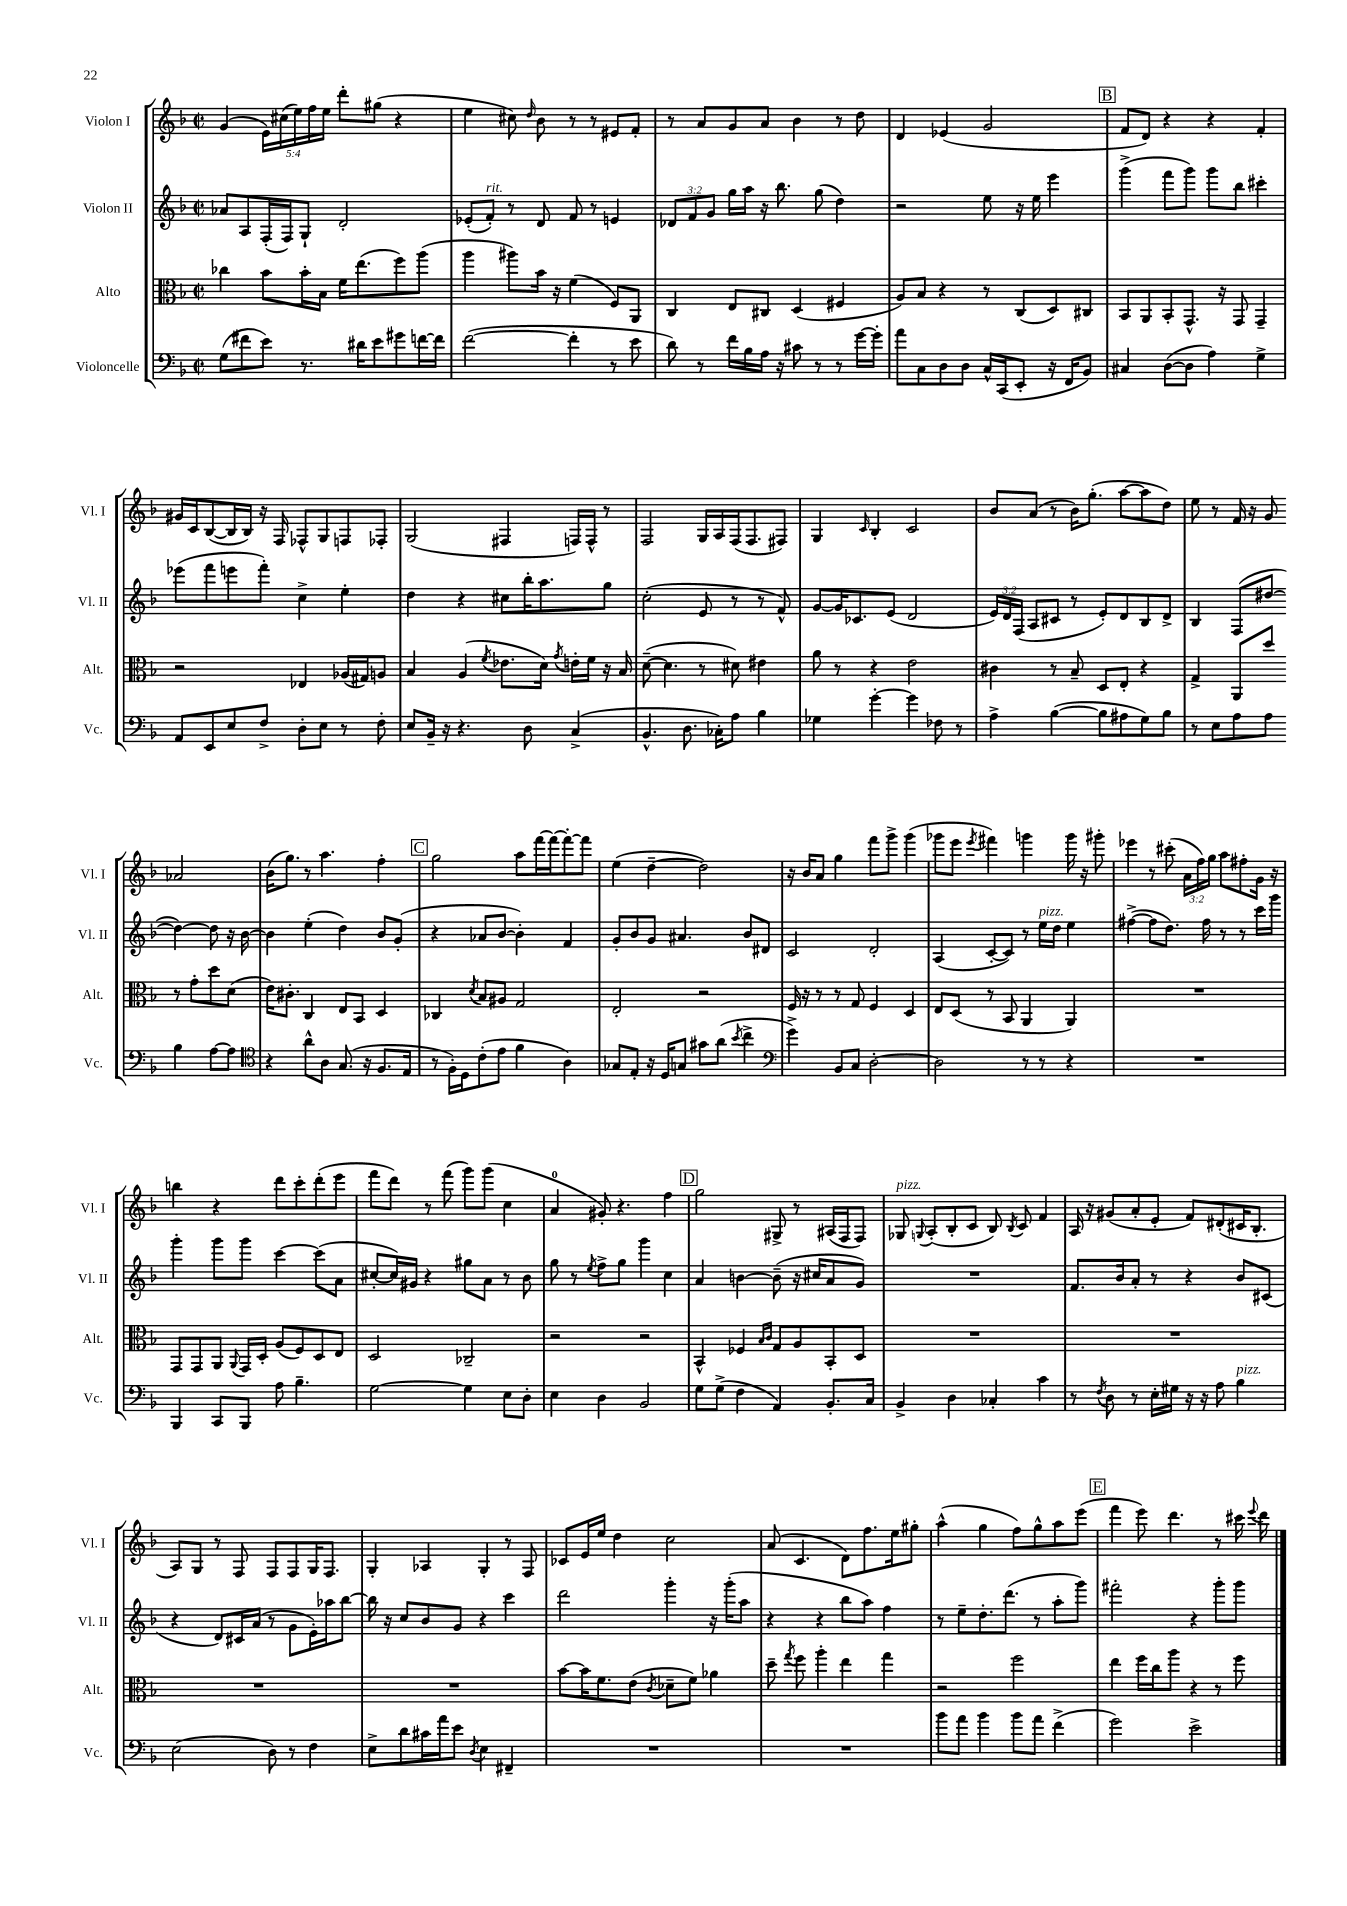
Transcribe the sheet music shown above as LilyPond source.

<<
\new StaffGroup <<
\new Staff = "s0" \with { instrumentName = "Violon I" shortInstrumentName = "Vl. I" } {
    \clef treble \key f \major \defaultTimeSignature \time 2/2 \override Staff.TupletNumber.text = #tuplet-number::calc-fraction-text
    \autoBeamOff g'4( \tuplet 5/4 { e'16[) cis''16( e''16) f''16 e''16] } d'''8[-. gis''8]( r4 |
    e''4 cis''8) \grace { d''16 } bes'8 r8 r8 eis'8[ f'8]-. |
    r8 a'8[ g'8 a'8] bes'4 r8 d''8 |
    d'4 ees'4( g'2 |
    \mark \markup { \box "B" } f'8[ d'8]) r4 r4 f'4-. |
    gis'16[ c'16 bes8~( bes16 bes16]) r16 f16 fes8[-^ g8 f8 fes8]-. |
    g2( fis4 f16[) f16]-^ r8 |
    f2 g16[ a16 f16( f8. fis8]) |
    g4 \grace { c'16 } bes4-. c'2 |
    bes'8[ a'8]( r8 bes'16[) g''8.]-.( a''8[~ a''8 d''8]) |
    e''8 r8 f'16 r16 g'8 aes'2 |
    bes'16[( g''8.]) r8 a''4. f''4-. |
    \mark \markup { \box "C" } g''2 a''8[ f'''16~ f'''16~ f'''8~-. f'''8] |
    e''4( d''4~-- d''2) |
    r16 bes'16[ a'8] g''4 f'''8[ g'''8]-> g'''4( |
    ges'''8[ e'''8] \acciaccatura { e'''8 } fis'''4) g'''4 g'''16 r16 gis'''8-. |
    ees'''4 r8 cis'''8-.( \tuplet 3/2 { a'16[ f''16) g''16] } a''8[ fis''8-. g'16] r16 |
    b''4 r4 d'''8[ c'''8-. d'''8-.( e'''8] |
    f'''8[ d'''8]) r8 f'''8( g'''8[) g'''8]( c''4 |
    a'4-0 gis'8-.) r4. f''4 |
    \mark \markup { \box "D" } g''2 gis8-> r8 ais16[( f16 f8]) |
    ges8^\markup { \italic "pizz." } \appoggiatura { g8 } a8[-.( bes8-. c'8] bes8) \acciaccatura { bes8 } c'8 f'4 |
    a16 r16 gis'8[( a'8-. e'8]-. f'8[) dis'8-.( cis'16 bes8.]-. |
    a8[) g8] r8 f8 f8[ f8 g16 f8.] |
    g4-. aes4 g4-. r8 f8 |
    ces'8[ e'16 e''16] d''4 c''2 |
    a'8( c'4. d'8[) f''8. e''16 gis''8]-. |
    a''4-^( g''4 f''8[) g''8-^ a''8 e'''8]( |
    \mark \markup { \box "E" } f'''4 e'''8) d'''4. r8 cis'''16 \appoggiatura { e'''8 } d'''16 \bar "|." |
}
\new Staff = "s1" \with { instrumentName = "Violon II" shortInstrumentName = "Vl. II" } {
    \clef treble \key f \major \defaultTimeSignature \time 2/2 \override Staff.TupletNumber.text = #tuplet-number::calc-fraction-text
    \autoBeamOff aes'8[ a8 f16-.( f16) g8]-! d'2-. |
    ees'8[-.( f'8]-.^\markup { \italic "rit." }) r8 d'8 f'8 r8 e'4 |
    \tuplet 3/2 { des'8[ f'8 g'8] } g''16[ a''16] r16 bes''8. g''8( d''4) |
    r2 e''8 r16 e''16 e'''4 |
    \mark \markup { \box "B" } g'''4->( f'''8[ g'''8]) g'''8[ bes''8] cis'''4-. |
    ees'''8[( f'''8 e'''8 f'''8]-.) c''4-> e''4-. |
    d''4 r4 cis''8[ bes''16-. a''8. g''8] |
    c''2-.( e'8 r8 r8 f'8-^) |
    g'8[~ g'16 ces'8. e'8]( d'2 |
    \tuplet 3/2 { e'16[) d'16 f16]( } a8[ cis'8] r8 e'8[-.) d'8 bes8 d'8]-> |
    bes4 f8[( dis''8]~ dis''4~) dis''8 r16 bes'16~ |
    bes'4 e''4-.( d''4) bes'8[ g'8]-.( |
    \mark \markup { \box "C" } r4 aes'8[ bes'8]~ bes'4-.) f'4 |
    g'8[-. bes'8 g'8] ais'4. bes'8[ dis'8] |
    c'2 d'2-. |
    a4( c'8[~-. c'8]) r8 e''16[^\markup { \italic "pizz." } d''16] e''4 |
    fis''4~->( fis''8[ d''8.]) fis''16 r8 r8 c'''16[ g'''16] |
    g'''4-. g'''8[ g'''8] c'''4~ c'''8[( a'8] |
    cis''8[~-. cis''16) gis'16] r4 gis''8[ a'8] r8 bes'8 |
    g''8 r8 \acciaccatura { e''8 } f''8[-> g''8] g'''4 c''4 |
    \mark \markup { \box "D" } a'4 b'4~ b'8--( r16 cis''16[ a'8 g'8]) |
    R1 |
    f'8.[ bes'16 a'8]-. r8 r4 bes'8[ cis'8]( |
    r4 d'8[) cis'16 a'16]( r8 g'8[ e'16-.) aes''16 bes''8]~ |
    bes''16 r16 c''8[ bes'8 g'8] r4 c'''4 |
    d'''2 g'''4-. r16 g'''16[-.( a''8] |
    r4 r4 bes''8[ a''8]) f''4 |
    r8 e''8[-- d''8.-. d'''8.]( r8 a''8[-. g'''8]) |
    \mark \markup { \box "E" } fis'''2-. r4 g'''8[-. g'''8] \bar "|." |
}
\new Staff = "s2" \with { instrumentName = "Alto" shortInstrumentName = "Alt." } {
    \clef alto \key f \major \defaultTimeSignature \time 2/2
    \autoBeamOff ces''4 bes'8[ bes'16-. bes16] f'16[ e''8.( f''8) a''8]( |
    a''4 ais''8[) bes'16] r16 f'4( f8[) a,8] |
    c4 e8[ cis8] d4( fis4 |
    a8[) bes8] r4 r8 c8[( d8) cis8] |
    \mark \markup { \box "B" } bes,8[ a,8 bes,8-. g,8.]-^ r16 g,8 g,4-- |
    r2 ees4 aes16[( gis16) a8] |
    bes4 a4( \acciaccatura { f'8 } ees'8.[ d'16]) \acciaccatura { g'8 } e'16[-. f'16] r16 bes16 |
    d'8~--( d'4. r8 dis'8) eis'4 |
    a'8 r8 r4 e'2 |
    cis'4 r8 bes8-- d8[ e8]-. r4 |
    g4-> a,8[ d''8] r8 g'8[-. d''8 d'8]( |
    e'16[) cis'8.]-. c4 e8[ bes,8] d4 |
    \mark \markup { \box "C" } ces4 \acciaccatura { d'8 } bes8[ ais8] g2 |
    e2-. r2 |
    f16 r16 r8 r8 g8 f4 d4 |
    e8[ d8]( r8 bes,8 a,4 a,4) |
    R1 |
    g,8[ g,8 a,8] \appoggiatura { a,8 } g,16[ d16]-. a8[( f8) d8 e8] |
    d2 ces2-- |
    r2 r2 |
    \mark \markup { \box "D" } bes,4-^ fes4 \grace { bes16[ c'16] } g8[ a8 bes,8-. d8] |
    R1 |
    R1 |
    R1 |
    R1 |
    bes'8[~ bes'16 f'8. e'8]( \acciaccatura { c'8 } des'8[-- f'8]) aes'4 |
    d''8-- \acciaccatura { g''8 } f''8 a''4-. e''4 g''4 |
    r2 f''2 |
    \mark \markup { \box "E" } e''4 f''16[ c''16 a''8] r4 r8 f''8 \bar "|." |
}
\new Staff = "s3" \with { instrumentName = "Violoncelle" shortInstrumentName = "Vc." } {
    \clef bass \key f \major \defaultTimeSignature \time 2/2
    \autoBeamOff g8[( fis'8 e'8]) r8. dis'16[ e'8 gis'8 f'16~ f'16] |
    f'2~( f'4-. r8 e'8 |
    d'8) r8 f'16[ bes16 a16] r16 cis'8 r8 r8 g'16[~ g'16]-. |
    a'8[ c8 d8 d8] c16[-^ c,16( e,8]-. r16 f,16[ bes,8]) |
    \mark \markup { \box "B" } cis4 d8[~( d8] a4) g4-> |
    a,8[ e,8 e8 f8]-> d8[-. e8] r8 f8-. |
    e8[ bes,16]-- r16 r4. d8 c4->( |
    bes,4.-^ d8. ces16[-.) a8] bes4 |
    ges4 g'4~-. g'4 fes8 r8 |
    a4-> bes4~( bes8[ ais8 g8) bes8] |
    r8 e8[ a8 a8] bes4 a8[~ a8] |
    \clef tenor r4 a'8[-^ a8] g8.( r16 f8.[ e16] |
    \mark \markup { \box "C" } r8 f16[-.) d16 c'8-.( e'8] f'4 a4) |
    ges8[ e8]-. r16 d16[ g8] gis'8[ a'8]( \acciaccatura { bes'8 } c''4-> |
    \clef bass g'4->) bes,8[ c8] d2~-. |
    d2 r8 r8 r4 |
    R1 |
    bes,,4 c,8[ bes,,8] a8 bes4.-- |
    g2~ g4 e8[ d8]-. |
    e4 d4 bes,2 |
    \mark \markup { \box "D" } g8[ g8]->( f4 a,4) bes,8.[-. c16] |
    bes,4-> d4 ces4-. c'4 |
    r8 \acciaccatura { f8 } d8 r8 e16[-. gis16] r16 r16 a8 bes4^\markup { \italic "pizz." } |
    e2( d8) r8 f4 |
    e8[-> d'8 cis'16 a'16 e'8] \acciaccatura { d8 } e4 fis,4-- |
    R1 |
    R1 |
    bes'8[ a'8] bes'4 bes'8[ a'8] f'4->( |
    \mark \markup { \box "E" } g'2) e'2-> \bar "|." |
}
>>
>>
\layout { \context { \Score \remove "Bar_number_engraver" } }
